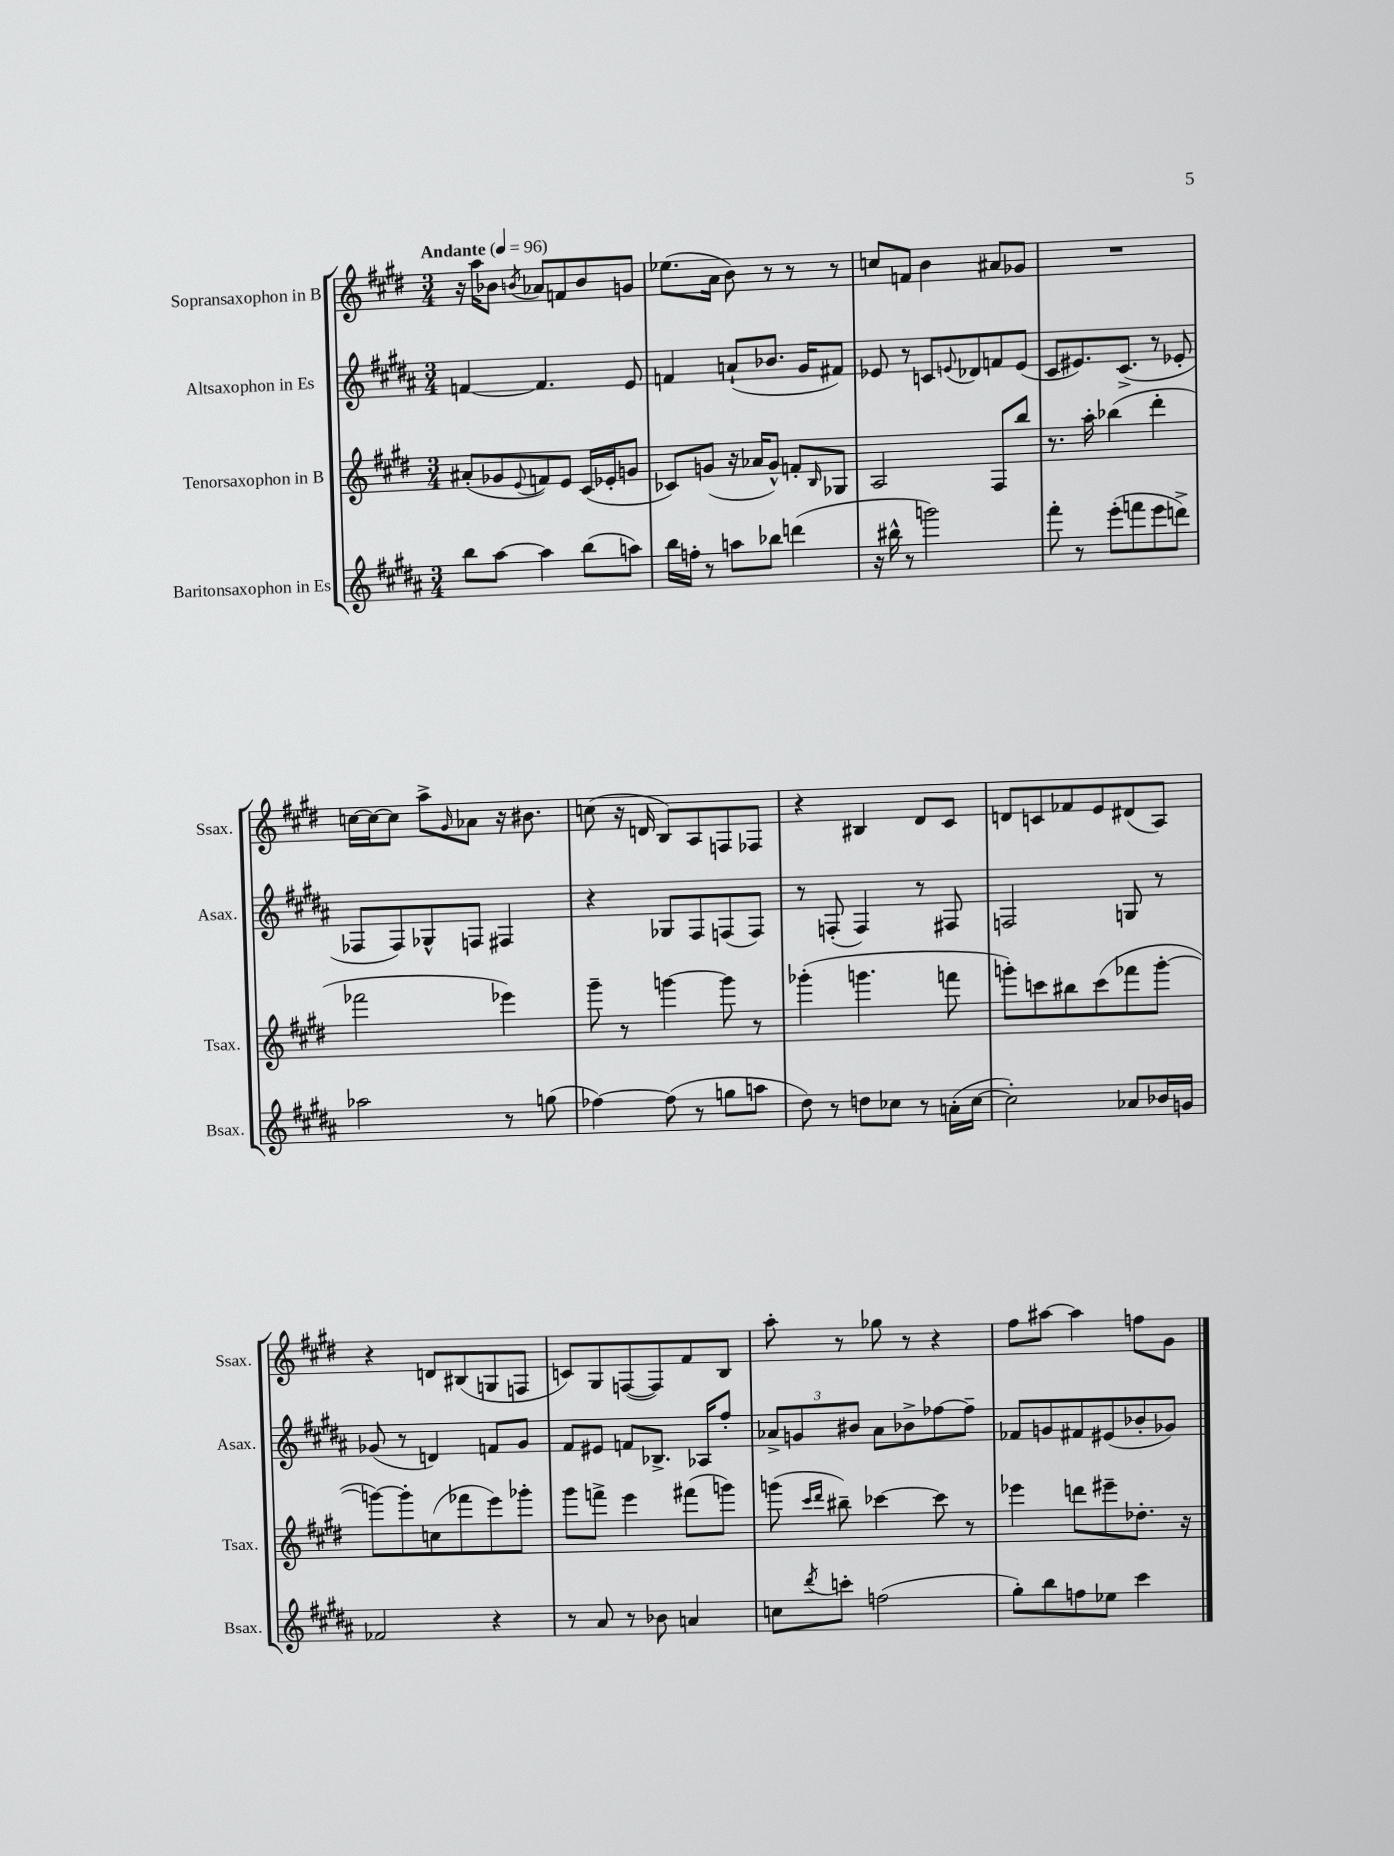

**kern	**kern	**kern	**kern
*staff4	*staff3	*staff2	*staff1
*clefG2	*clefG2	*clefG2	*clefG2
*k[f#c#g#d#a#]	*k[f#c#g#d#]	*k[f#c#g#d#a#]	*k[f#c#g#d#]
*M3/4	*M3/4	*M3/4	*M3/4
*MM96	*MM96	*MM96	*MM96
8bb	(8a#'	[4f	16r
.	.	.	16aa
[8aa#	8g-	.	8b-
.	8qqe	.	8qb
4aa#]	8f)	4.f]	8a-
.	8e	.	8f
(8bb	(16c#	.	8b
.	16e-'	.	.
8aa)	8g	8e	8g
=	=	=	=
16bb	8c-)	4f	(8.ee-
16ff'	.	.	.
8r	(8g	.	.
.	.	.	16a
8aa	16r	(8a`	8b)
.	16a-	.	.
8bb-	8g^^)	8.b-	8r
(4ddd	8f'	.	8r
.	.	16g#	.
.	16qqB	.	.
.	8G-	8f#)	8r
=	=	=	=
16r	2A	8e-	8cc
16bb#^^	.	.	.
8r	.	8r	8f
2ggg)	.	8c	4b
.	.	8qqe	.
.	.	8d-	.
.	8F#	8f	8a#
.	8bb	(8e	8g-
=	=	=	=
8fff#'	8.r	8c#	2.r
8r	.	8.e#)	.
.	16aa'	.	.
(8eee'	(4bb-	.	.
.	.	(8.c#^	.
8fff	.	.	.
8eee	4ddd#'	8r	.
8ddd^)	.	8e-'	.
=	=	=	=
2aa-	2fff-	8F-	[16cc
.	.	.	16cc_
.	.	8F-)	8cc]
.	.	8G-^^	8aa^
.	.	.	16qqg#
.	.	8F	8a-
8r	4eee-)	4F#	16r
.	.	.	8.b#
(8gg	.	.	.
=	=	=	=
[4ff-)	8ggg#~	4r	(8cc
.	8r	.	16r
.	.	.	16d
(8ff-]	[4ggg	8G-	8B)
8r	.	8F#	8A
8gg	8ggg]	(8F	8F
8aa	8r	8F)	8F-
=	=	=	=
8dd#)	(4ggg-'	8r	4r
8r	.	(8F'	.
8dd	4.ggg	4F)	4B#
8cc-	.	.	.
8r	.	8r	8d#
(16a'	8fff	8F#	8c#
[16cc-	.	.	.
=	=	=	=
2cc-'])	8ggg')	2F	8d
.	8ccc	.	8c
.	8bb#	.	8f-
.	(8ccc	.	8e
8a-	8fff-	8G	(8d#
16b-	[8ggg'	8r	8A)
16g	.	.	.
=	=	=	=
2f-	8ggg_)	(8g-	4r
.	8ggg']	8r	.
.	(8cc	4d)	8d
.	8fff-	.	(8B#
4r	8eee)	8f	8G
.	8ggg-'	8g-	8F
=	=	=	=
8r	8ggg#	8f#	8c)
8a#	8fff^	8e#	8G#
8r	4eee	8f	([8F
8b-	.	8.B-^	8F])
4a	(8fff#	.	8f#
.	.	16A-	.
.	8ggg)	8ff#'	8B
=	=	=	=
8cc	(8ggg	12a-^	8aa'
.	.	12g	.
.	16qqccc#	.	.
8qddd#	16qqddd#	.	.
8ccc'	8bb#~)	.	8r
.	.	12b#	.
(2ff	[4ccc-	8a-	8gg-
.	.	8b-^	8r
.	8ccc-]	[8ff-	4r
.	8r	8ff-~]	.
=	=	=	=
8gg#')	4eee-	8f-	8ff#
8bb	.	8g	[8aa#
8ff	8ddd	8f#	4aa#]
8ee-	8eee#~	(8e#	.
4ccc#	8.dd-'	8b-'	8ff
.	.	8g-)	8g#
.	16r	.	.
==	==	==	==
*-	*-	*-	*-
